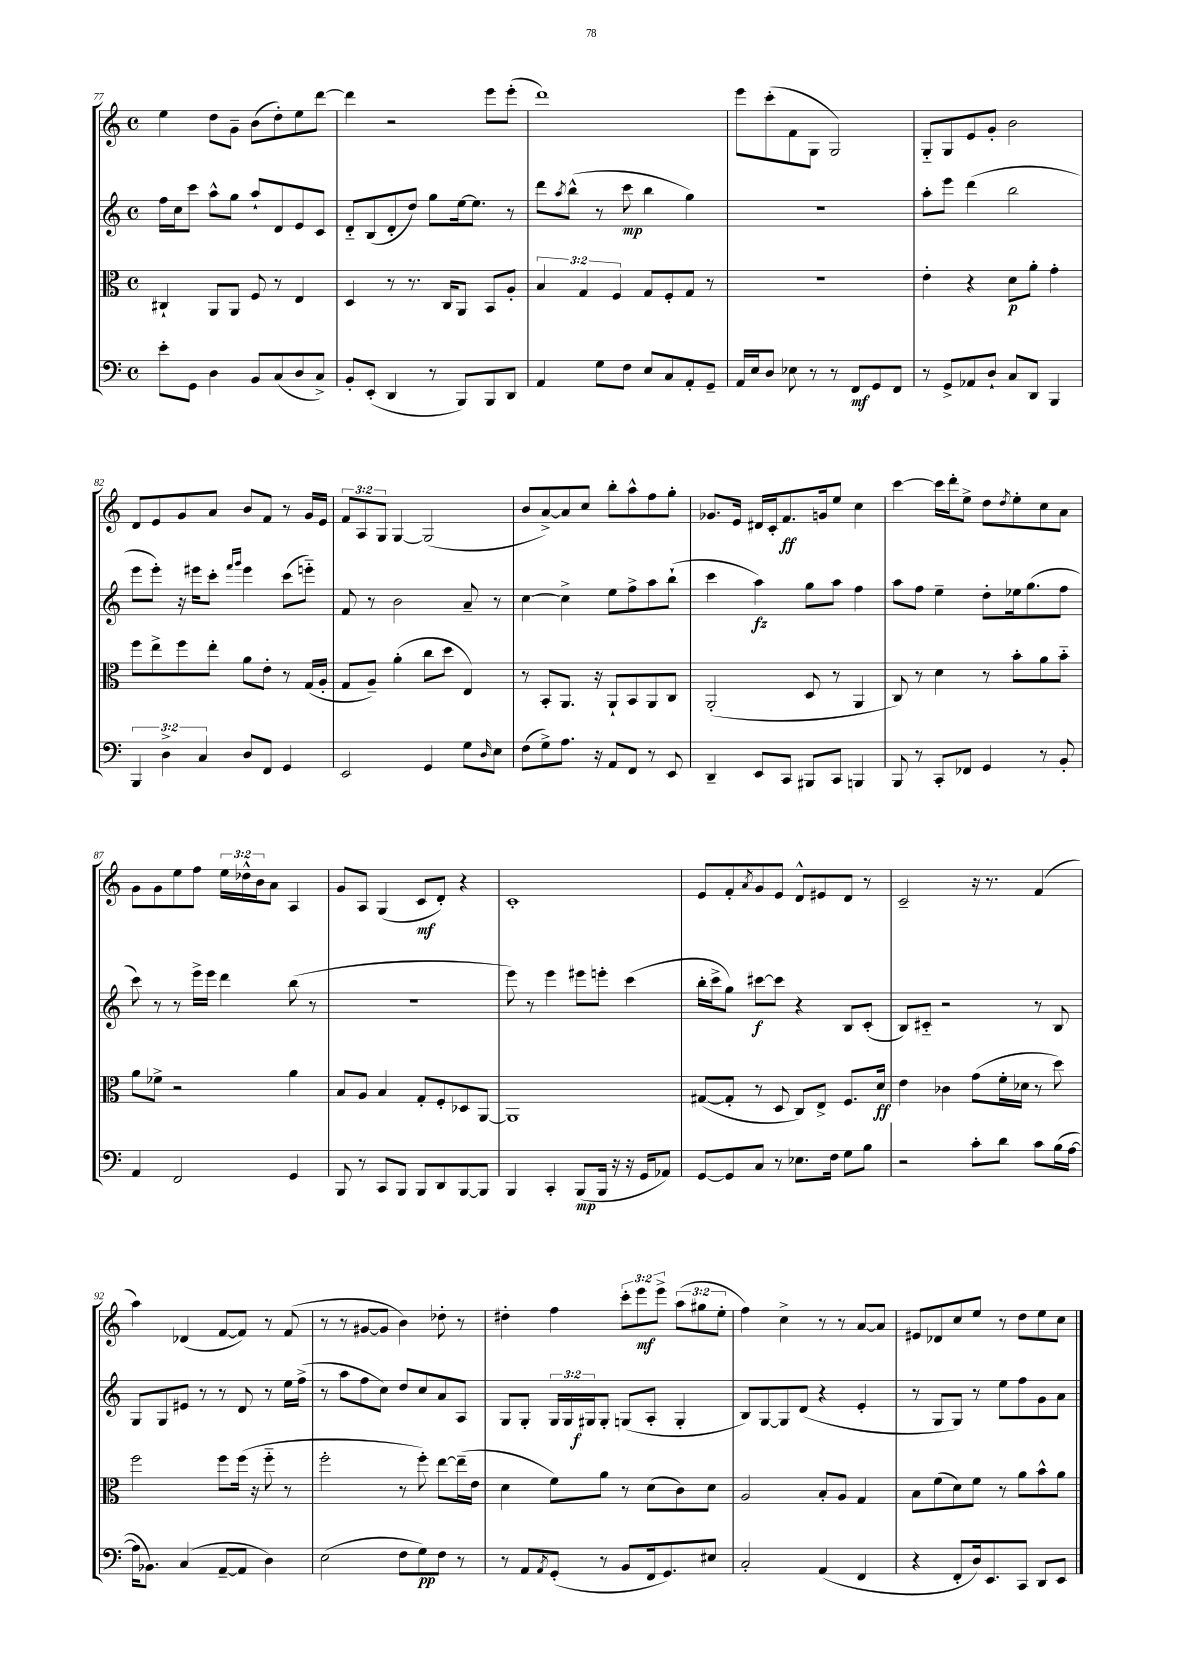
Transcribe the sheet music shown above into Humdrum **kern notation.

**kern	**kern	**kern	**kern
*staff4	*staff3	*staff2	*staff1
*clefF4	*clefC3	*clefG2	*clefG2
*k[]	*k[]	*k[]	*k[]
*M4/4	*M4/4	*M4/4	*M4/4
*met(c)	*met(c)	*met(c)	*met(c)
8e'\L	4C#`/	16ff\LL	4ee\
.	.	16cc\J	.
8GG\J	.	8ccc\J	.
4D\	8AA/L	8aa^^\L	8dd\L
.	8AA/J	8gg\J	8g~\J
8BB/L	8F/	8aa`/L	(8b\L
(8C/	8r	8d/	8dd'\)
8D/	4E/	8e/	8ee\
8C^/J)	.	8c/J	[8ddd\J
=	=	=	=
8BB'/L	4D/	8d'~/L	4ddd\]
(8EE'/J	.	(8B/	.
4DD/	8r	8d'/	2r
.	8.r	8dd/J)	.
8r	.	8gg\L	.
.	16C/LK	.	.
8BBB/L)	8AA/J	[16ee\k	.
.	.	8.ee\]J	.
8BBB/	8BB/L	.	8eee\L
8DD/J	8A'/J	8r	(8eee'\J
=	=	=	=
4AA/	6B/	8ddd\L	1ddd)
.	.	8qaa/	.
.	.	(8bb^^\J	.
.	6G/	.	.
8G\L	.	8r	.
.	6F/	.	.
8F\J	.	8ccc\	.
8E/L	8G/L	4bb\	.
8C/	8F'/	.	.
8AA'/	8G/J	4gg\)	.
8GG~/J	8r	.	.
=	=	=	=
16AA/LL	1r	1r	8eee\L
16E/J	.	.	.
8D/J	.	.	(8ccc'\
8E-\	.	.	8f\
8r	.	.	8G\J
8r	.	.	2G/)
8FF/L	.	.	.
8GG/	.	.	.
8FF/J	.	.	.
=	=	=	=
8r	4e'\	8aa'\L	8G'~/L
8GG^/L	.	8eee\J	8G/
8AA-/	4r	(4ddd\	8e/
8D`/J	.	.	8g'/J
8C/L	8d\L	2bb\	2b\
8DD/J	8a'\J	.	.
4BBB/	4g'\	.	.
=	=	=	=
6BBB/	8ff\L	8eee\L	8d/L
.	8ee^\	8eee'\J)	8e/
6D^\	.	.	.
.	8ff\	16r	8g/
.	.	16eee#\LK	.
6C/	.	.	.
.	8ee'\J	8ccc'\J	8a/J
.	.	16qqfff/LL	.
.	.	16qqggg/JJ	.
8D/L	8a\L	4eee#\	8b/L
8FF/J	8e'\J	.	8f/J
4GG/	8r	(8ccc\L	8r
.	(16G/LL	8eee'~\J)	16g/LL
.	16A'/JJ	.	16e/JJ
=	=	=	=
2EE/	8G/L	8f/	12f/L
.	.	.	12A/
.	8A~/J)	8r	.
.	.	.	12G/J
.	(4a'\	2b\	[4G/
4GG/	8cc\L	.	(2G/]
.	8dd\J	.	.
8G\L	4E/)	8a~/	.
16qqD/	.	.	.
8E\J	.	8r	.
=	=	=	=
(8F\L	8r	[4cc\	8b/L
8G^\)	8BB'/L	.	[8a^/)
8.A\J	8.AA/J	4cc^\]	8a/]
.	.	.	8cc/J
16r	16r	.	.
8AA/L	8AA`/L	8ee\L	8bb'\L
8FF/J	8BB/	8ff^\	8aa^^\
8r	8AA/	8aa\	8ff\
8EE/	8C/J	(8bb`\J	8gg'\J
=	=	=	=
4DD~/	(2AA'/	4ccc\	8.g-/L
.	.	.	16e/Jk
8EE/L	.	4aa\)	16d#/LL
.	.	.	16c'/J
8CC/J	.	.	8.f/
8BBB#/L	8D/	8gg\L	.
.	.	.	16g/k
8CC/J	8r	8aa\J	8ee/J
4BBB/	4AA/	4ff\	4cc\
=	=	=	=
8BBB/	8C/)	8aa\L	[4ccc\
8r	8r	8ff\J	.
8CC'/L	4d\	4ee~\	16ccc\]LL
.	.	.	16ddd'\J
8FF-/J	.	.	8ee^\J
4GG/	8r	8dd'\L	8dd\L
.	.	.	8qdd/
.	8b'\L	16ee-\k	8ee'\
.	.	(8.gg\	.
8r	8a\	.	8cc\
8BB'/	8b'~\J	8ff\J	8a\J
=	=	=	=
4AA/	8a\L	8ccc\)	8g\L
.	8f-^\J	8r	8g\
2FF/	2r	8r	8ee\
.	.	16eee^\LL	8ff\J
.	.	16eee\JJ	.
.	.	4ddd\	24ee\LL
.	.	.	24dd-^^\
.	.	.	24b\J
.	.	.	8a\J
4GG/	4a\	(8bb\	4A/
.	.	8r	.
=	=	=	=
8BBB/	8B/L	1r	8g/L
8r	8A/J	.	8A/J
8CC/L	4B/	.	(4G/
8BBB/J	.	.	.
8BBB/L	8G'/L	.	8c/L
8DD/	8F'/	.	8d'/J)
[8BBB/	8D-/	.	4r
8BBB/]J	[8AA/J	.	.
=	=	=	=
4BBB/	1AA]	8eee\)	1c'
.	.	8r	.
4CC'/	.	4eee\	.
(8BBB/L	.	8eee#\L	.
16BBB/Jk	.	8eee'\J	.
16r	.	.	.
16r	.	(4ccc\	.
16GG/LK	.	.	.
8AA-/J)	.	.	.
=	=	=	=
[8GG/L	([8G#/L	16bb'\LL	8e/L
.	.	16ccc^\J	.
8GG/]	8G#'/]J	8gg\J)	8f'/
.	.	.	8qa/
8C/J	8r	[8ccc#\L	8g/
8r	8D/	8ccc#\]J	8e/J
8.E-\L	8C/L)	4r	8d^^/L
.	8E^/J	.	8e#/
16F\Jk	.	.	.
8G\L	8.F/L	8B/L	8d/J
8B\J	.	(8c'/J	8r
.	16d/Jk	.	.
=	=	=	=
2r	4e\	8B/L)	2c~/
.	.	8c#'~/J	.
.	4c-\	2r	.
8c'\L	(8g\L	.	16r
.	.	.	8.r
8d\J	16f'\L	.	.
.	16d-\JJ	.	.
8c\L	8r	8r	(4f/
(16B\L	8dd\)	8B/	.
[16A\JJ	.	.	.
=	=	=	=
16A\]LK	2ff\	8G/L	4aa\)
8.BB-\J)	.	.	.
.	.	8G/	.
(4C/	.	8e#/J	(4d-/
.	.	8r	.
[8AA~/L	8ff\L	8r	[8f/L
8AA/]J	(16ff\Jk	8d/	8f/]J)
.	16r	.	.
4D\)	8ff'~\	8r	8r
.	8r	16ee\LL	(8f/
.	.	(16ff^\JJ	.
=	=	=	=
(2E\	2ff'\	8r	8r
.	.	8aa\L	8r
.	.	8ff\	[8g#/L
.	.	8cc\J)	8g#/]J
8F\L	8r	8dd/L	4b\)
8G\)	8ff'\)	8cc/	.
8F\J	[8ee\L	8a/	8dd-'\
8r	(16ee~\]L	8A/J	8r
.	16e\JJ	.	.
=	=	=	=
8r	4d\	8G/L	4dd#'\
8AA/L	.	8G'/J	.
8qAA/	.	.	.
(8GG'/J	8f\L)	24G/LL	4ff\
.	.	24G/	.
.	.	24G#/J	.
8r	8a\J	8G#'/J	.
8BB/L	8r	(8G/L	12ccc'\L
.	.	.	12eee\
16FF/k	(8d\L	8A'/J	.
.	.	.	12eee^\J
8.GG/)	.	.	.
.	8c\)	4G'/	(12aa\L
.	.	.	12gg#\
8E#/J	8d\J	.	.
.	.	.	12ee'\J
=	=	=	=
2C'/	2A/	8B/L)	4ff\)
.	.	[8G/	.
.	.	8G/]	4cc^\
.	.	(8d/J	.
(4AA/	8B'/L	4r	8r
.	8A/J	.	8r
4FF/	4G/	4e'/	[8a/L
.	.	.	8a/]J
=	=	=	=
4r	8B\L	8r	8e#/L
.	(8f\	8G/L	8d-/
8FF'/L	8d\)	8G/J)	8cc/
16D/k)	8f\J	8r	8ee/J
8.EE/	.	.	.
.	8r	8ee\L	8r
8CC/J	8a\L	8ff\	8dd\L
8DD/L	8b^^\	8g\	8ee\
8EE/J	8a\J	8a\J	8cc\J
==	==	==	==
*-	*-	*-	*-
